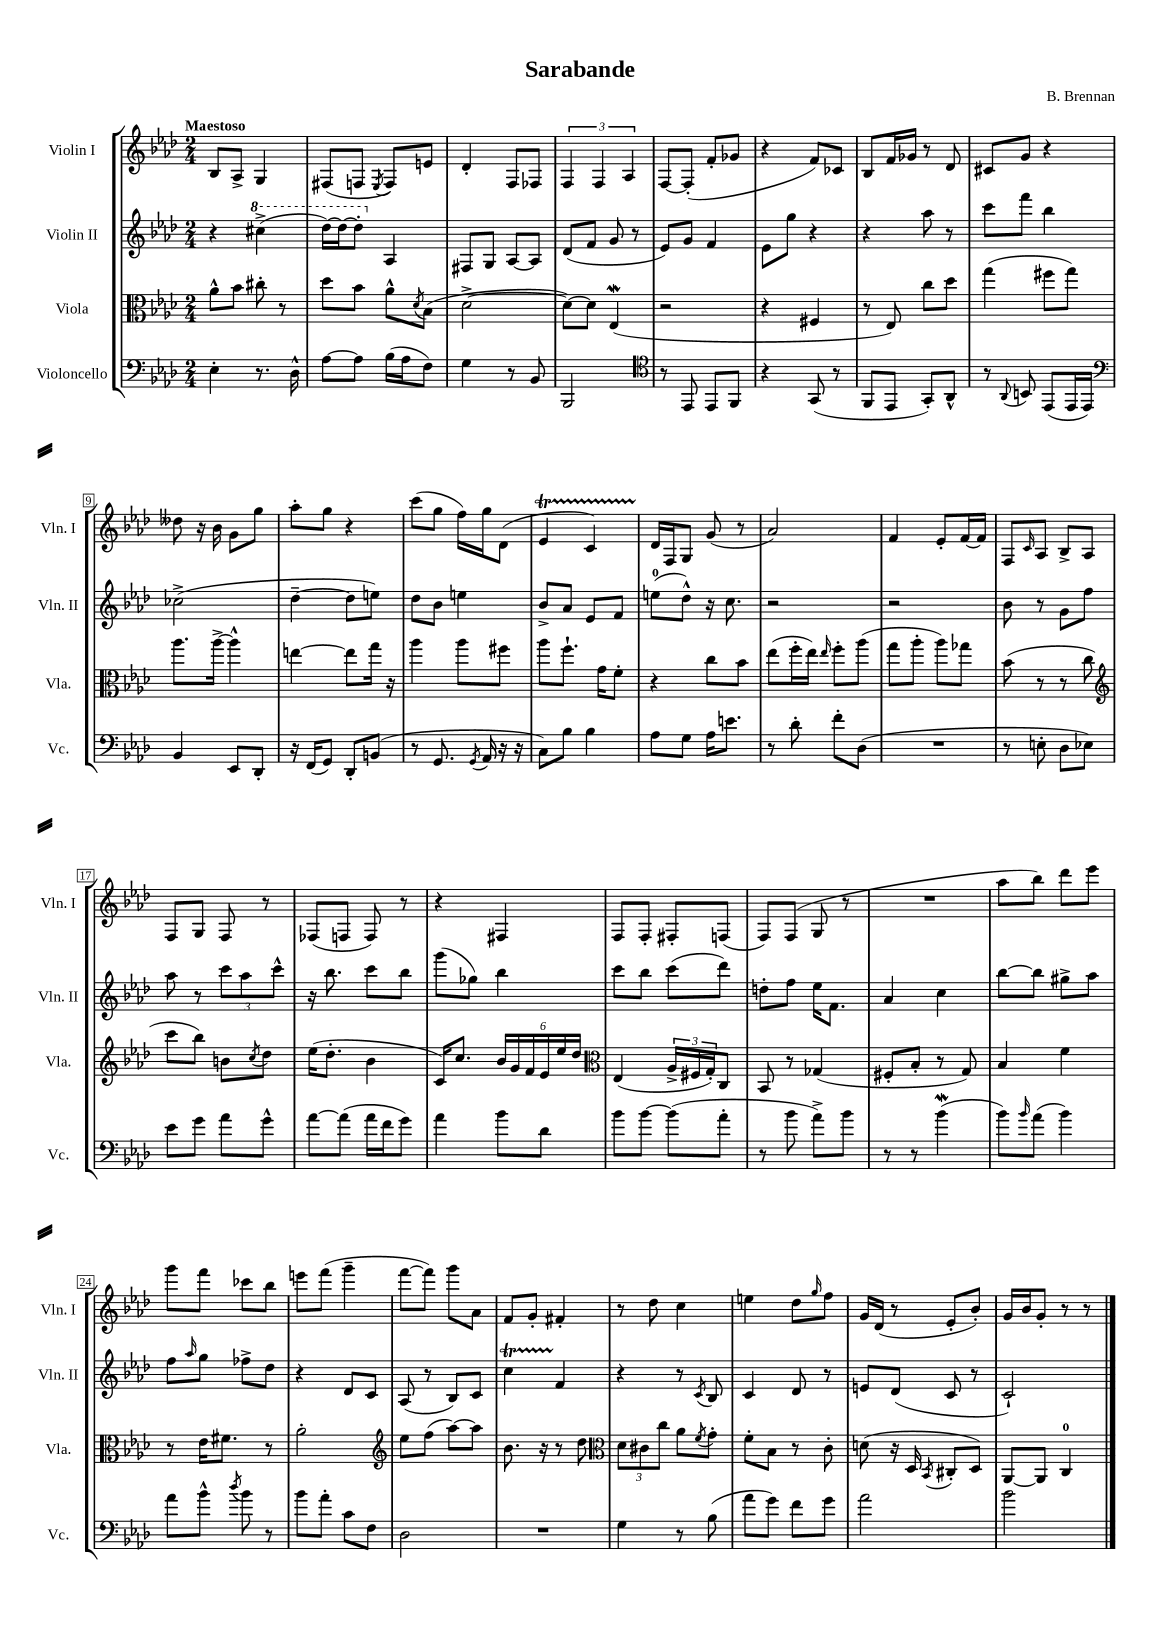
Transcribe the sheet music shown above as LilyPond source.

\header { title = "Sarabande" composer = "B. Brennan" }
<<
\new StaffGroup <<
\new Staff = "s0" \with { instrumentName = "Violin I" shortInstrumentName = "Vln. I" } {
    \clef treble \key aes \major \numericTimeSignature \time 2/4 \tempo "Maestoso"
    bes8 aes8-> g4 |
    fis8( f8 \acciaccatura { ees8 } f8) e'8 |
    des'4-. f8 fes8 |
    \tuplet 3/2 { f4 f4 aes4 } |
    f8~ f8-.( f'8-. ges'8 |
    r4 f'8) ces'8 |
    bes8 f'16 ges'16 r8 des'8 |
    cis'8 g'8 r4 |
    deses''8 r16 bes'16 g'8 g''8 |
    aes''8-. g''8 r4 |
    c'''8( g''8 f''16) g''16 des'8( |
    ees'4\startTrillSpan c'4) |
    des'16\stopTrillSpan f16 g8 g'8( r8 |
    aes'2) |
    f'4 ees'8-. f'16~ f'16 |
    f8 \grace { c'16 } aes8 bes8-> aes8 |
    f8 g8 f8 r8 |
    fes8( f8 f8) r8 |
    r4 fis4 |
    f8 f8-. fis8-. f8( |
    f8) f8( g8 r8 |
    R2 |
    aes''8 bes''8) des'''8 ees'''8 |
    g'''8 f'''8 ces'''8 bes''8 |
    e'''8 f'''8( g'''4-- |
    f'''8~ f'''8) g'''8 aes'8 |
    f'8 g'8-. fis'4-. |
    r8 des''8 c''4 |
    e''4 des''8 \grace { g''16 } f''8 |
    g'16 des'16( r8 ees'8-. bes'8-.) |
    g'16 bes'16 g'8-. r8 r8 \bar "|." |
}
\new Staff = "s1" \with { instrumentName = "Violin II" shortInstrumentName = "Vln. II" } {
    \clef treble \key aes \major \numericTimeSignature \time 2/4
    r4 \ottava #1 cis'''4->( |
    des'''16~) des'''16~ des'''8-. \ottava #0 aes4 |
    fis8 g8 aes8~ aes8 |
    des'8( f'8 g'8 r8 |
    ees'8) g'8 f'4 |
    ees'8 g''8 r4 |
    r4 aes''8 r8 |
    c'''8 f'''8 bes''4 |
    ces''2->( |
    des''4~-- des''8 e''8) |
    des''8 bes'8 e''4 |
    bes'8-> aes'8 ees'8 f'8 |
    e''8-0( des''8-^) r16 c''8. |
    r2 |
    r2 |
    bes'8 r8 g'8 f''8 |
    aes''8 r8 \tuplet 3/2 { c'''8 aes''8 c'''8-^ } |
    r16 bes''8. c'''8 bes''8 |
    g'''8( ges''8) bes''4 |
    c'''8 bes''8 c'''8( des'''8) |
    d''8-. f''8 ees''16 f'8. |
    aes'4 c''4 |
    bes''8~ bes''8 gis''8-> aes''8 |
    f''8 \grace { aes''16 } g''8 fes''8-> des''8 |
    r4 des'8 c'8 |
    aes8( r8 bes8) c'8 |
    c''4\startTrillSpan f'4\stopTrillSpan |
    r4 r8 \acciaccatura { c'8 } bes8 |
    c'4 des'8 r8 |
    e'8 des'8( c'8 r8 |
    c'2-!) \bar "|." |
}
\new Staff = "s2" \with { instrumentName = "Viola" shortInstrumentName = "Vla." } {
    \clef alto \key aes \major \numericTimeSignature \time 2/4
    aes'8-^ bes'8 cis''8-. r8 |
    des''8 bes'8 aes'8-^ \acciaccatura { des'8 } bes8( |
    des'2~-> |
    des'8~) des'8 ees4\mordent( |
    r2 |
    r4 fis4 |
    r8 ees8) c''8 des''8 |
    g''4( fis''8 g''8) |
    aes''8. aes''16~-> aes''4-^ |
    e''4~ e''8 g''16 r16 |
    aes''4 aes''8 fis''8 |
    aes''8 f''8.-! g'16 f'8-. |
    r4 c''8 bes'8 |
    ees''8( f''16-. ees''16) \grace { ees''16 } f''8-. aes''8( |
    g''8 aes''8-. aes''8) ges''8 |
    bes'8( r8 r8 c''8 |
    \clef treble c'''8 bes''8) b'8 \acciaccatura { c''8 } des''8 |
    ees''16( des''8.-. bes'4 |
    c'16) c''8. \tuplet 6/4 { bes'16 g'16 f'16 ees'16 ees''16 des''16 } |
    \clef alto ees4( \tuplet 3/2 { aes16-> fis16 g16-.) } c8 |
    bes,8 r8 ges4( |
    fis8-. bes8-. r8 g8) |
    bes4 f'4 |
    r8 ees'16 fis'8. r8 |
    aes'2-. |
    \clef treble ees''8 f''8( aes''8~) aes''8 |
    bes'8. r16 r8 des''8 |
    \clef alto \tuplet 3/2 { des'8 cis'8 c''8 } aes'8 \acciaccatura { f'8 } g'8-. |
    f'8-. bes8 r8 c'8-. |
    d'8( r16 des16 \acciaccatura { bes,8 } cis8-. des8) |
    aes,8~ aes,8 c4-0 \bar "|." |
}
\new Staff = "s3" \with { instrumentName = "Violoncello" shortInstrumentName = "Vc." } {
    \clef bass \key aes \major \numericTimeSignature \time 2/4
    ees4-. r8. des16-^ |
    aes8~ aes8 bes16( aes16 f8) |
    g4 r8 bes,8 |
    bes,,2 |
    \clef tenor r8 ees,8 ees,8 f,8 |
    r4 g,8( r8 |
    f,8 ees,8 g,8-.) aes,8-^ |
    r8 \appoggiatura { aes,8 } b,8 ees,8( ees,16 ees,16) |
    \clef bass bes,4 ees,8 des,8-. |
    r16 f,16( g,8) des,8-. b,8( |
    r8 g,8. \acciaccatura { g,8 } aes,16 r16 r16 |
    c8) bes8 bes4 |
    aes8 g8 aes16 e'8. |
    r8 des'8-. f'8-. des8( |
    R2 |
    r8 e8-. des8 ees8) |
    ees'8 g'8 aes'8 g'8-^ |
    aes'8~ aes'8( aes'16 f'16 g'8) |
    aes'4 bes'8 des'8 |
    bes'8 bes'8~ bes'8( aes'8-. |
    r8 bes'8 aes'8->) bes'8 |
    r8 r8 bes'4\mordent( |
    bes'8) \grace { bes'16 } aes'8( bes'4) |
    aes'8 bes'8-^ \acciaccatura { des''8 } bes'8 r8 |
    bes'8 aes'8-. c'8 f8 |
    des2 |
    R2 |
    g4 r8 bes8( |
    aes'8 g'8) f'8 g'8 |
    aes'2 |
    bes'2 \bar "|." |
}
>>
>>
\layout { \context { \Score \override BarNumber.stencil = #(make-stencil-boxer 0.1 0.3 ly:text-interface::print) } }
